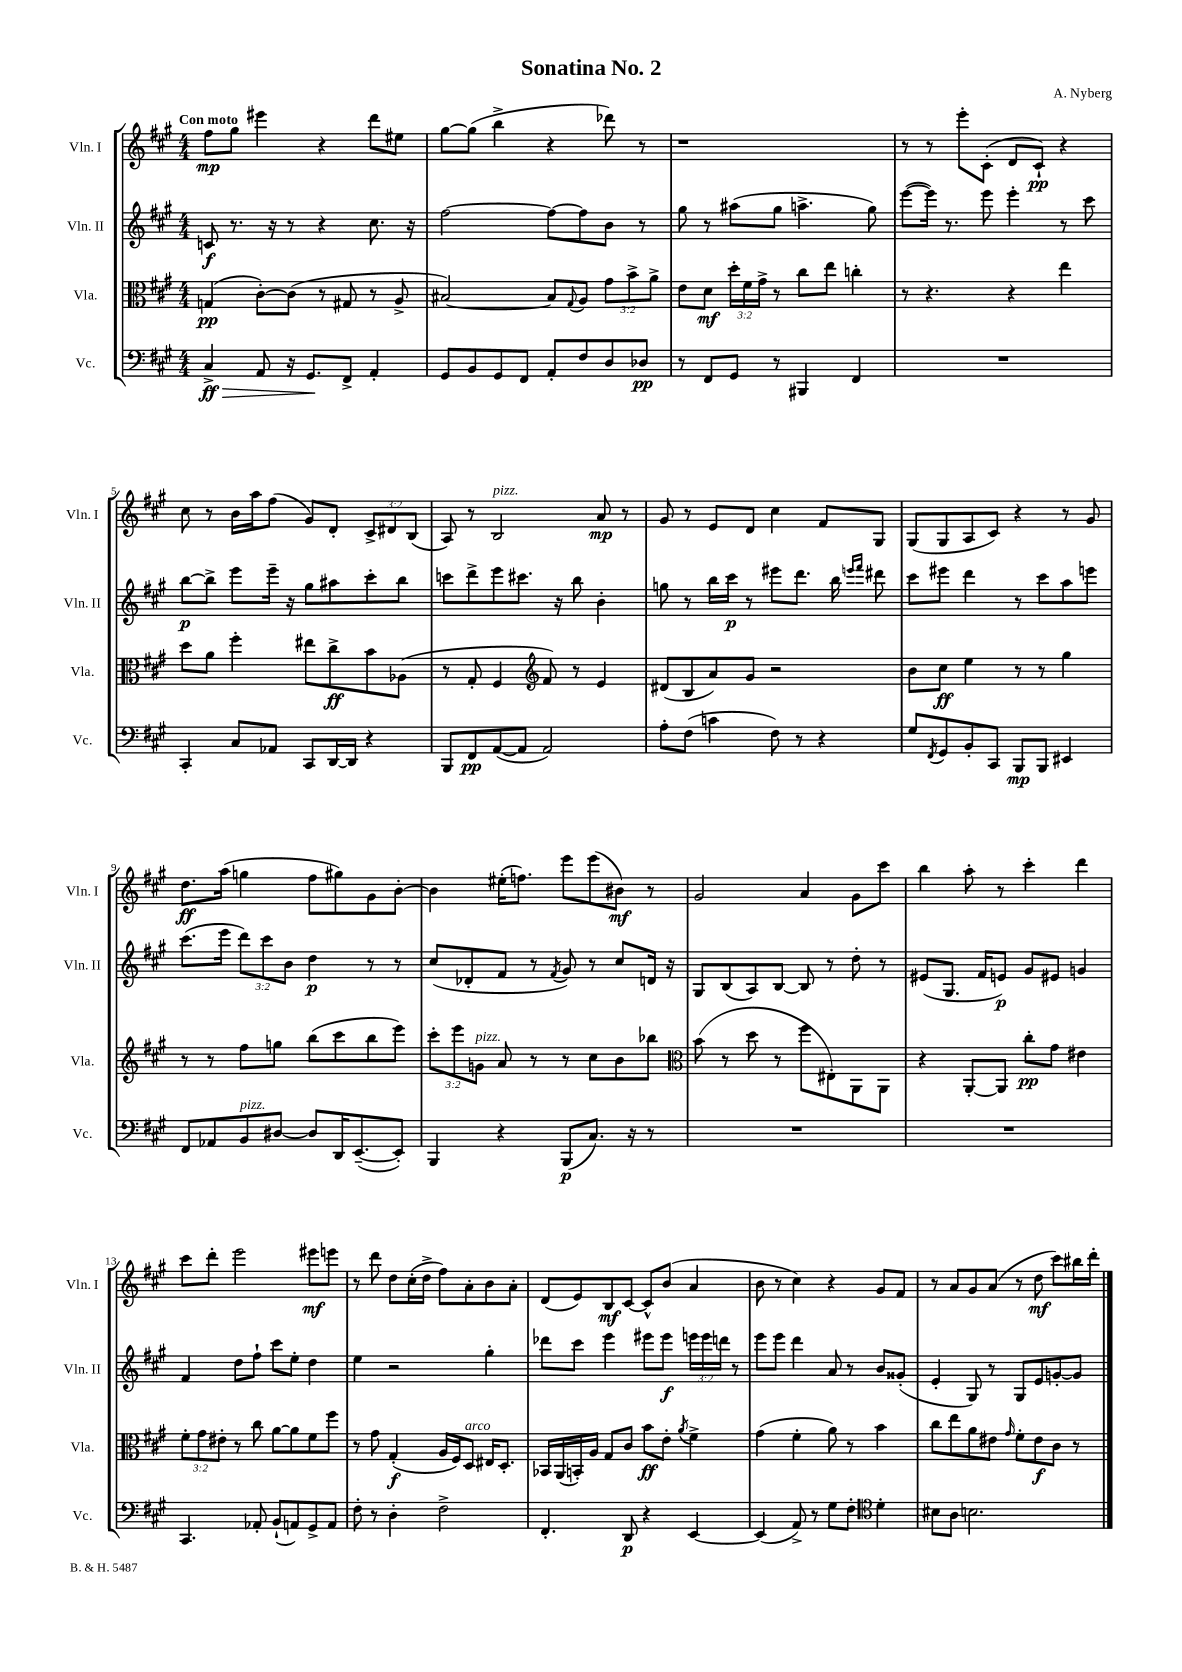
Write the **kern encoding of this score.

**kern	**dynam	**kern	**dynam	**kern	**dynam	**kern	**dynam
*part4	*part4	*part3	*part3	*part2	*part2	*part1	*part1
*staff4	*staff4	*staff3	*staff3	*staff2	*staff2	*staff1	*staff1
*I"Vc.	*	*I"Vla.	*	*I"Vln. II	*	*I"Vln. I	*
*I'Vc.	*	*I'Vla.	*	*I'Vln. II	*	*I'Vln. I	*
*clefF4	*	*clefC3	*	*clefG2	*	*clefG2	*
*k[f#c#g#]	*	*k[f#c#g#]	*	*k[f#c#g#]	*	*k[f#c#g#]	*
*M4/4	*	*M4/4	*	*M4/4	*	*M4/4	*
=1	=1	=1	=1	=1	=1	=1	=1
!	!	!	!	!	!	!LO:TX:a:B:t=Con moto	!
!	!LO:HP:b	!	!	!	!	!	!
4C#^/	> ff	(4Gn/	pp	8cn/	f	8ff#\L	mp
.	.	.	.	8.r	.	8gg#\J	.
8AA/	.	[8c#'\L)	.	.	.	4eee#X\	.
.	.	.	.	16r	.	.	.
16r	.	(8c#\J]	.	8r	.	.	.
8.GG#/L	.	.	.	.	.	.	.
.	.	8r	.	4r	.	4r	.
8FF#^/J	]	8G#X/	.	.	.	.	.
4AA'/	.	8r	.	8.cc#\	.	8ddd\L	.
.	.	8A^/	.	.	.	8ee#X\J	.
.	.	.	.	16r	.	.	.
=2	=2	=2	=2	=2	=2	=2	=2
8GG#/L	.	[2B#X/)	.	[2ff#\	.	[8gg#\L	.
8BB/	.	.	.	.	.	(8gg#\J]	.
8GG#/	.	.	.	.	.	4bb^\	.
8FF#/J	.	.	.	.	.	.	.
8AA'/L	.	8B#/L]	.	8ff#\L_	.	4r	.
.	.	8qqG#/	.	.	.	.	.
8F#/	.	8A/J	.	8ff#\]	.	.	.
8D/	.	12g#\L	.	8b\J	.	8ddd-X\)	.
.	.	12b^\	.	.	.	.	.
8D-X/J	pp	.	.	8r	.	8r	.
.	.	12a^\J	.	.	.	.	.
=3	=3	=3	=3	=3	=3	=3	=3
8r	.	8e\L	.	8gg#\	.	1r	.
8FF#/L	.	8d\J	mf	8r	.	.	.
8GG#/J	.	24dd'\LL	.	(8aa#X\L	.	.	.
.	.	24f#\	.	.	.	.	.
.	.	24g#^\JJ	.	.	.	.	.
8r	.	8r	.	8gg#\J	.	.	.
4BBB#X/	.	8cc#\L	.	4.aan^\	.	.	.
.	.	8ee\J	.	.	.	.	.
4FF#/	.	4ccn'\	.	.	.	.	.
.	.	.	.	8gg#\)	.	.	.
=4	=4	=4	=4	=4	=4	=4	=4
1r	.	8r	.	([8eee\L	.	8r	.
.	.	4.r	.	16eee\Jk])	.	8r	.
.	.	.	.	8.r	.	.	.
.	.	.	.	.	.	8eee'\L	.
.	.	.	.	8eee\	.	(8c#'\J	.
.	.	4r	.	4eee'\	.	8d/L	.
.	.	.	.	.	.	8c#`/J)	pp
.	.	4ee\	.	8r	.	4r	.
.	.	.	.	8ccc#\	.	.	.
!!LO:LB:g=z
=5	=5	=5	=5	=5	=5	=5	=5
4CC#'/	.	8dd\L	.	[8bb\L	p	8cc#\	.
.	.	8a\J	.	8bb^\J]	.	8r	.
8C#/L	.	4ff#'\	.	8eee\L	.	16b\LL	.
.	.	.	.	.	.	16aa\J	.
8AA-X/J	.	.	.	16eee~\Jk	.	(8ff#\J	.
.	.	.	.	16r	.	.	.
8CC#/L	.	8ee#X\L	.	8gg#\L	.	8g#/L)	.
[16DD/L	.	8cc#^\	ff	8aa#X\	.	8d'/J	.
16DD/JJ]	.	.	.	.	.	.	.
4r	.	8b\	.	8ccc#'\	.	12c#^/L	.
.	.	.	.	.	.	12d#X/	.
.	.	(8A-X\J	.	8bb\J	.	.	.
.	.	.	.	.	.	(12B/J	.
=6	=6	=6	=6	=6	=6	=6	=6
8BBB/L	.	8r	.	8cccn\L	.	8A/)	.
8FF#/	pp	8G#'/	.	8ddd^\	.	8r	.
!	!	!	!	!	!	!LO:TX:a:i:t=pizz.	!
([8AA/	.	4F#/	.	8eee\	.	2B/	.
8AA/J]	.	.	.	8.ccc#X\J	.	.	.
*	*	*clefG2	*	*	*	*	*
2AA/)	.	8f#/)	.	.	.	.	.
.	.	.	.	16r	.	.	.
.	.	8r	.	8bb\	.	.	.
.	.	4e/	.	4b'\	.	8a/	mp
.	.	.	.	.	.	8r	.
=7	=7	=7	=7	=7	=7	=7	=7
8A'\L	.	(8d#X/L	.	8ggn\	.	8g#/	.
(8F#\J	.	8B/	.	8r	.	8r	.
4cn\	.	8a/)	.	16bb\LL	.	8e/L	.
.	.	.	.	16ccc#\JJ	p	.	.
.	.	8g#/J	.	8r	.	8d/J	.
8F#\)	.	2r	.	8eee#X\L	.	4cc#\	.
8r	.	.	.	8.ddd\J	.	.	.
4r	.	.	.	.	.	8f#/L	.
.	.	.	.	16bb\	.	.	.
.	.	.	.	16qqeeen/LL	.	.	.
.	.	.	.	16qqfff#/JJ	.	.	.
.	.	.	.	8ddd#X\	.	8G#/J	.
=8	=8	=8	=8	=8	=8	=8	=8
8G#/L	.	8b\L	.	8ccc#\L	.	(8G#/L	.
8qFF#/	.	.	.	.	.	.	.
8GG#/	.	8cc#\J	ff	8eee#X\J	.	8G#/	.
8BB'/	.	4ee\	.	4ddd\	.	8A/	.
8CC#/J	.	.	.	.	.	8c#/J)	.
8BBB/L	mp	8r	.	8r	.	4r	.
8BBB/J	.	8r	.	8ccc#\L	.	.	.
4EE#X/	.	4gg#\	.	8aa\	.	8r	.
.	.	.	.	8eeen\J	.	8g#/	.
!!LO:LB:g=z
=9	=9	=9	=9	=9	=9	=9	=9
8FF#/L	.	8r	.	(8.ccc#\L	.	8.dd\L	ff
8AA-X/	.	8r	.	.	.	.	.
.	.	.	.	16eee\Jk	.	(16aa\Jk	.
!LO:TX:a:i:t=pizz.	!	!	!	!	!	!	!
8BB/	.	8ff#\L	.	12ddd\L)	.	4ggn\	.
.	.	.	.	12ccc#\	.	.	.
[8D#X/J	.	8ggn\J	.	.	.	.	.
.	.	.	.	12b\J	.	.	.
8D#/L]	.	(8bb\L	.	4dd\	p	8ff#\L	.
16DD/K	.	8ccc#\	.	.	.	8gg#X\)	.
([8.EE~/	.	.	.	.	.	.	.
.	.	8bb\	.	8r	.	8g#\	.
8EE'/J])	.	8eee\J)	.	8r	.	[8b'\J	.
=10	=10	=10	=10	=10	=10	=10	=10
4BBB/	.	12ccc#'\L	.	(8cc#/L	.	4b\]	.
.	.	12eee\	.	.	.	.	.
.	.	.	.	8d-X'/	.	.	.
!	!	!LO:TX:a:i:t=pizz.	!	!	!	!	!
.	.	12gn\J	.	.	.	.	.
4r	.	8a/	.	8f#/J	.	(16ee#X'\KL	.
.	.	.	.	.	.	8.ffn\J)	.
.	.	8r	.	8r	.	.	.
.	.	.	.	8qf#/	.	.	.
(8BBB/L	p	8r	.	8g#/)	.	8eee\L	.
8.C#/J)	.	8cc#\L	.	8r	.	(8eee\	.
.	.	8b\	.	8cc#/L	.	8b#X\J)	mf
16r	.	.	.	.	.	.	.
8r	.	8bb-X\J	.	16dn/Jk	.	8r	.
.	.	.	.	16r	.	.	.
=11	=11	=11	=11	=11	=11	=11	=11
*	*	*clefC3	*	*	*	*	*
1r	.	(8b\	.	8G#/L	.	2g#/	.
.	.	8r	.	(8B/	.	.	.
.	.	8dd\	.	8A/)	.	.	.
.	.	8r	.	[8B/J	.	.	.
.	.	8ff#\L	.	8B/]	.	4a/	.
.	.	8E#X'\)	.	8r	.	.	.
.	.	8AA\	.	8dd'\	.	8g#\L	.
.	.	8AA\J	.	8r	.	8ccc#\J	.
=12	=12	=12	=12	=12	=12	=12	=12
1r	.	4r	.	(8e#X/L	.	4bb\	.
.	.	.	.	8.G#/J	.	.	.
.	.	[8AA'/L	.	.	.	8aa'\	.
.	.	.	.	16f#/KL	.	.	.
.	.	8AA/J]	.	8en/J)	p	8r	.
.	.	8cc#'\L	pp	8g#/L	.	4ccc#'\	.
.	.	8g#\J	.	8e#X/J	.	.	.
.	.	4e#X\	.	4gn/	.	4ddd\	.
!!LO:LB:g=z
=13	=13	=13	=13	=13	=13	=13	=13
4.CC#/	.	12f#'\L	.	4f#/	.	8ccc#\L	.
.	.	12g#\	.	.	.	.	.
.	.	.	.	.	.	8ddd'\J	.
.	.	12e#X'\J	.	.	.	.	.
.	.	8r	.	8dd\L	.	2eee\	.
8AA-X'/	.	8cc#\	.	8ff#`\J	.	.	.
(8BB`/L	.	[8a\L	.	8ccc#\L	.	.	.
8AAn/)	.	8a\]	.	8ee'\J	.	.	.
8GG#^/	.	8f#\	.	4dd\	.	8eee#X\L	mf
8AA/J	.	8ff#\J	.	.	.	8eeen\J	.
=14	=14	=14	=14	=14	=14	=14	=14
8F#'\	.	8r	.	4ee\	.	8r	.
8r	.	8g#\	.	.	.	8ddd\	.
4D'\	.	(4G#'/	f	2r	.	8dd\L	.
.	.	.	.	.	.	(16cc#'\L	.
.	.	.	.	.	.	16dd^\JJ	.
2F#^\	.	16A/LL	.	.	.	8ff#\L)	.
.	.	16F#/J)	.	.	.	.	.
!	!	!LO:TX:a:i:t=arco	!	!	!	!	!
.	.	8D/J	.	.	.	8a'\	.
.	.	16E#X/KL	.	4gg#'\	.	8b\	.
.	.	8.D'/J	.	.	.	.	.
.	.	.	.	.	.	8a'\J	.
=15	=15	=15	=15	=15	=15	=15	=15
4.FF#'/	.	16BB-X/LL	.	8ddd-X\L	.	(8d/L	.
.	.	(16AA/	.	.	.	.	.
.	.	16BBn'/)	.	8ccc#\J	.	8e/)	.
.	.	16A/JJ	.	.	.	.	.
.	.	8G#/L	.	4eee\	.	8B/	mf
8DD/	p	8c#/J	.	.	.	[8c#/J	.
4r	.	8b\L	ff	8eee#X\L	.	8c#^^/L]	.
.	.	8e'\J	.	8eee#\J	f	(8b/J	.
.	.	8qa/	.	.	.	.	.
[4EE/	.	4f#^\	.	24eeen\LL	.	4a/	.
.	.	.	.	24eee\	.	.	.
.	.	.	.	24dddn\JJ	.	.	.
.	.	.	.	8r	.	.	.
=16	=16	=16	=16	=16	=16	=16	=16
(4EE/]	.	(4g#\	.	8eee\L	.	8b\	.
.	.	.	.	8eee\J	.	8r	.
8AA^/)	.	4f#'\	.	4ddd\	.	4cc#\)	.
8r	.	.	.	.	.	.	.
8G#\L	.	8a\)	.	8a/	.	4r	.
8F#'\J	.	8r	.	8r	.	.	.
*clefC4	*	*	*	*	*	*	*
4d'\	.	4b\	.	8b/L	.	8g#/L	.
.	.	.	.	(8g##X'/J	.	8f#/J	.
=17	=17	=17	=17	=17	=17	=17	=17
8B#X\L	.	8cc#\L	.	4e'/	.	8r	.
8A\J	.	8ee\	.	.	.	8a/L	.
2.Bn\	.	8a\	.	8G#/)	.	8g#/	.
.	.	8e#X\J	.	8r	.	(8a/J	.
.	.	16qqg#/	.	.	.	.	.
.	.	8f#'\L	.	8G#/L	.	8r	.
.	.	8e#\	f	8e/	.	8dd\	mf
.	.	8c#\J	.	[8gn'/	.	8ccc#\L)	.
.	.	8r	.	8g/J]	.	16bb#X\L	.
.	.	.	.	.	.	16ddd'\JJ	.
==	==	==	==	==	==	==	==
*-	*-	*-	*-	*-	*-	*-	*-
